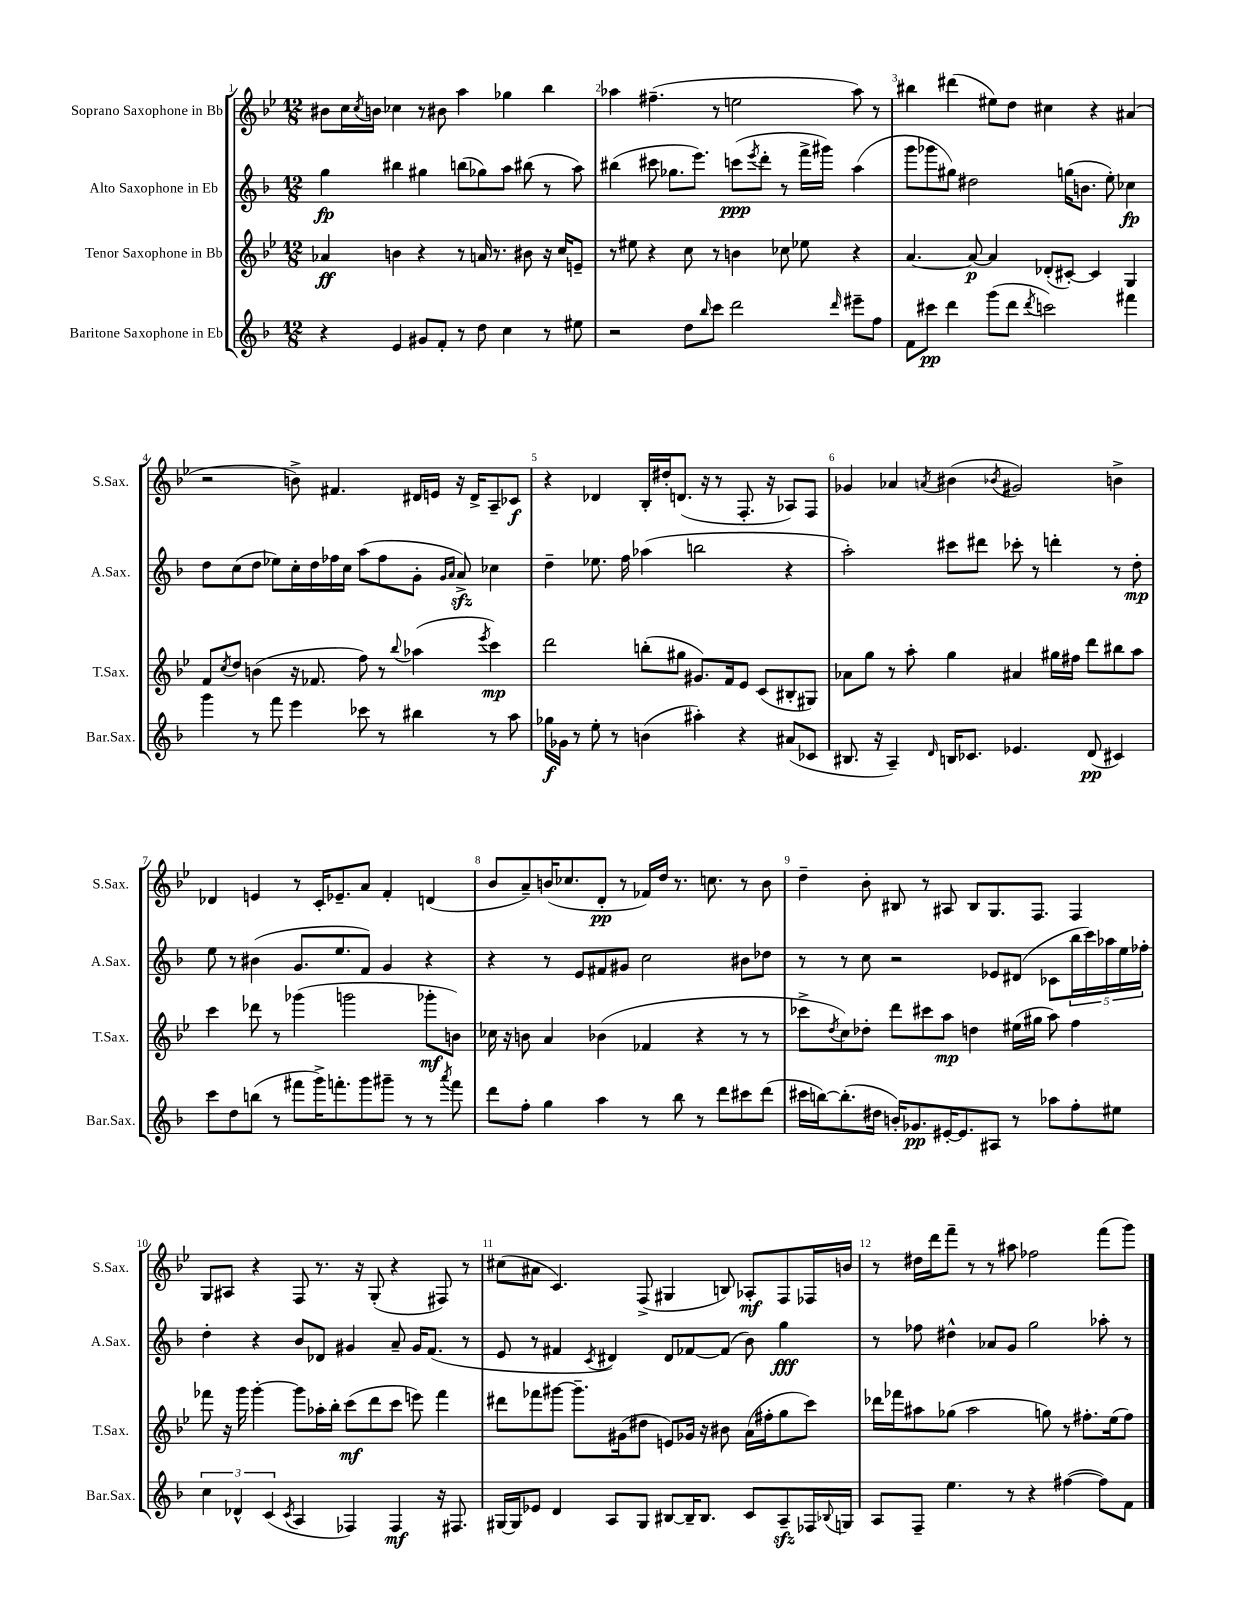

**kern	**dynam	**kern	**dynam	**kern	**dynam	**kern	**dynam
*part4	*part4	*part3	*part3	*part2	*part2	*part1	*part1
*staff4	*staff4	*staff3	*staff3	*staff2	*staff2	*staff1	*staff1
*I"Baritone Saxophone in Eb	*	*I"Tenor Saxophone in Bb	*	*I"Alto Saxophone in Eb	*	*I"Soprano Saxophone in Bb	*
*I'Bar.Sax.	*	*I'T.Sax.	*	*I'A.Sax.	*	*I'S.Sax.	*
*clefG2	*	*clefG2	*	*clefG2	*	*clefG2	*
*k[b-]	*	*k[b-e-]	*	*k[b-]	*	*k[b-e-]	*
*M12/8	*	*M12/8	*	*M12/8	*	*M12/8	*
=1	=1	=1	=1	=1	=1	=1	=1
4r	.	4a-X/	ff	4gg\	fp	8b#X\L	.
.	.	.	.	.	.	16cc\L	.
.	.	.	.	.	.	8qcc/	.
.	.	.	.	.	.	16bn\JJ	.
4e/	.	4bn\	.	4bb#X\	.	4cc-X\	.
8g#X/L	.	4r	.	4gg#X\	.	8r	.
8f'/J	.	.	.	.	.	8b#X\	.
8r	.	8r	.	(8bbn\L	.	4aa\	.
8dd\	.	16an/	.	8gg-X\)	.	.	.
.	.	8.r	.	.	.	.	.
4cc\	.	.	.	8aa\J	.	4gg-X\	.
.	.	8b#X\	.	(8bb#X\	.	.	.
8r	.	16r	.	8r	.	4bb-\	.
.	.	16cc/KL	.	.	.	.	.
8ee#X\	.	8en~/J	.	8aa\)	.	.	.
=2	=2	=2	=2	=2	=2	=2	=2
2r	.	8r	.	(4bb#X\	.	4aa-X\	.
.	.	8ee#X\	.	.	.	.	.
.	.	4r	.	8ccc#X\	.	(4.ff#X~\	.
.	.	.	.	8.gg-X\L	.	.	.
8dd\L	.	8cc\	.	.	.	.	.
.	.	.	.	8.eee\J)	.	.	.
16qqbb-/	.	.	.	.	.	.	.
8ccc\J	.	8r	.	.	.	8r	.
2ddd\	.	4bn\	.	(8cccn\L	ppp	2een\	.
.	.	.	.	8qeee/	.	.	.
.	.	.	.	8ddd'\J	.	.	.
.	.	8cc-X\	.	8r	.	.	.
.	.	8ee-X\	.	16fff^\LL	.	.	.
.	.	.	.	16ggg#X\JJ)	.	.	.
16qqddd/	.	.	.	.	.	.	.
8eee#X~\L	.	4r	.	(4aa\	.	8aa-\)	.
8ff\J	.	.	.	.	.	8r	.
=3	=3	=3	=3	=3	=3	=3	=3
8f\L	.	[4.a/	.	8ggg\L	.	4bb#X\	.
8ccc#X\J	pp	.	.	8ggg-X\	.	.	.
4ddd\	.	.	.	8gg#X\J)	.	(4ddd#X\	.
.	.	8a/_	p	2dd#X\	.	.	.
(8ggg\L	.	4a/]	.	.	.	8ee#X\L)	.
8ddd\J	.	.	.	.	.	8dd\J	.
8qddd/	.	.	.	.	.	.	.
2cccn\)	.	(8d-X'/L	.	.	.	4cc#X\	.
.	.	[8c#X'/J)	.	(16ggn\KL	.	.	.
.	.	.	.	8.bn\J	.	.	.
.	.	4c#/]	.	.	.	4r	.
.	.	.	.	8ee'\)	.	.	.
4fff#X\	.	4G/	.	4cc-X\	fp	(4a#X/	.
!!LO:LB:g=z
=4	=4	=4	=4	=4	=4	=4	=4
4ggg\	.	8f/L	.	8dd\L	.	2r	.
.	.	8qcc/	.	.	.	.	.
.	.	8dd/J	.	(8cc\	.	.	.
8r	.	(4bn\	.	8dd\J	.	.	.
8fff\	.	.	.	8ee-X\L)	.	.	.
4eee\	.	16r	.	16cc'\L	.	8bn^\)	.
.	.	8.f-X/	.	16dd\	.	.	.
.	.	.	.	16ff-X\	.	4.f#X/	.
.	.	.	.	16cc\JJ	.	.	.
8ccc-X\	.	8ff\)	.	(8aa\L	.	.	.
8r	.	8r	.	8ff-\	.	.	.
.	.	8qqbb-/	.	.	.	.	.
4bb#X\	.	(4aa-X\	.	8g'\J	.	16d#X/LL	.
.	.	.	.	.	.	16en/JJ	.
.	.	.	.	16qqg/LL	.	.	.
.	.	.	.	16qqa/JJ	.	.	.
.	.	.	.	8azz^/)	.	16r	.
.	.	.	.	.	.	16d#^/KL	.
.	.	8qeee-/	.	.	.	.	.
8r	.	4ccc\)	mp	4cc-X\	.	8A~/	.
8aa\	.	.	.	.	.	8c-X/J	f
=5	=5	=5	=5	=5	=5	=5	=5
16gg-X\LL	f	2ddd\	.	4dd~\	.	4r	.
16g-X\JJ	.	.	.	.	.	.	.
8r	.	.	.	.	.	.	.
8ee'\	.	.	.	8.ee-X\	.	4d-X/	.
8r	.	.	.	.	.	.	.
.	.	.	.	16ff\	.	.	.
(4bn\	.	(8bbn'\L	.	(4aa-X\	.	16B-'/LL	.
.	.	.	.	.	.	16dd#X'/J	.
.	.	8gg#X\J	.	.	.	(8.dn/J	.
4aa#X'\)	.	8.g#X/L)	.	2bbn\	.	.	.
.	.	.	.	.	.	16r	.
.	.	.	.	.	.	8r	.
.	.	16f/k	.	.	.	.	.
4r	.	8e-/J	.	.	.	8.F'/	.
.	.	(8c/L	.	.	.	.	.
.	.	.	.	.	.	16r	.
(8a#X/L	.	8B#X'/	.	4r	.	8A-X/L)	.
8c-X/J	.	8G#X/J)	.	.	.	8F/J	.
=6	=6	=6	=6	=6	=6	=6	=6
8.B#X/	.	8a-X\L	.	2aa'\)	.	4g-X/	.
.	.	8gg\J	.	.	.	.	.
16r	.	.	.	.	.	.	.
4A~/)	.	8r	.	.	.	4a-X/	.
.	.	8aa'\	.	.	.	.	.
16qqd/	.	.	.	.	.	8qan/	.
16Bn/KL	.	4gg\	.	8ccc#X\L	.	(4b#X\	.
8.c-X/J	.	.	.	.	.	.	.
.	.	.	.	8ddd#X\J	.	.	.
.	.	.	.	.	.	8qb-X/	.
4.e-X/	.	4a#X/	.	8ccc-X'\	.	2g#X/)	.
.	.	.	.	8r	.	.	.
.	.	16gg#X\LL	.	4dddn'\	.	.	.
.	.	16ff#X\JJ	.	.	.	.	.
(8d/	pp	8ddd\L	.	.	.	.	.
4c#X/)	.	8bb#X\	.	8r	.	4bn^\	.
.	.	8aa\J	.	8dd'\	mp	.	.
!!LO:LB:g=z
=7	=7	=7	=7	=7	=7	=7	=7
8ccc\L	.	4ccc\	.	8ee\	.	4d-X/	.
8dd\	.	.	.	8r	.	.	.
(8bbn\J	.	8ddd-X\	.	(4b#X\	.	4en/	.
8r	.	8r	.	.	.	.	.
8fff#X\L	.	(4ggg-X\	.	8.g/L	.	8r	.
16ggg^\K)	.	.	.	.	.	16c'/KL	.
8.fffn'\	.	.	.	8.ee/	.	8.e-X~/	.
.	.	2gggn\	.	.	.	.	.
8ggg\	.	.	.	8f/J)	.	8a/J	.
8ggg#X~\J	.	.	.	4g/	.	4f'/	.
8r	.	.	.	.	.	.	.
8r	.	8ggg-X'\L	mf	4r	.	(4dn/	.
8qaaa/	.	.	.	.	.	.	.
8fff\	.	8bn\J)	.	.	.	.	.
=8	=8	=8	=8	=8	=8	=8	=8
8ddd\L	.	16cc-X\	.	4r	.	8b-/L	.
.	.	16r	.	.	.	.	.
8ff'\J	.	8bn\	.	.	.	8a~/)	.
4gg\	.	4a/	.	8r	.	(16bn/K	.
.	.	.	.	.	.	8.cc-X/	.
.	.	.	.	8e/L	.	.	.
4aa\	.	(4b-X\	.	8f#X/	.	8d'/J	pp
.	.	.	.	8g#X/J	.	8r	.
8r	.	4f-X/	.	2cc\	.	16f-X/LL)	.
.	.	.	.	.	.	16dd/JJ	.
8bb-\	.	.	.	.	.	8.r	.
8r	.	4r	.	.	.	.	.
.	.	.	.	.	.	8.ccn\	.
8ddd\L	.	.	.	.	.	.	.
8ccc#X\	.	8r	.	8b#X\L	.	8r	.
(8ddd\J	.	8r	.	8dd-X\J	.	8b\	.
=9	=9	=9	=9	=9	=9	=9	=9
16ccc#X\LL	.	8ccc-X^\L	.	8r	.	4dd~\	.
[16bbn\J)	.	.	.	.	.	.	.
.	.	8qdd/	.	.	.	.	.
(8.bb'\]	.	8cc\)	.	8r	.	.	.
.	.	8dd-X'\J	.	8cc\	.	8b-'\	.
16dd#X\Jk	.	.	.	.	.	.	.
16bn'/KL)	.	8ddd\L	.	2r	.	8B#X/	.
8.g-X/	pp	.	.	.	.	.	.
.	.	8ccc#X\	.	.	.	8r	.
[16e#X'/K	.	8aa\J	mp	.	.	8A#X/	.
8.e#/]	.	.	.	.	.	.	.
.	.	4ddn\	.	.	.	8B#/L	.
8A#X/J	.	.	.	8e-X/L	.	8.G/	.
8r	.	(16ee#X\LL	.	(8d#X/J	.	.	.
.	.	16gg#X\JJ	.	.	.	8.F/J	.
8aa-X\L	.	8aa\)	.	8c-X\L	.	.	.
8ff'\	.	4ff\	.	20bb-\L	.	4F/	.
.	.	.	.	20ccc\)	.	.	.
.	.	.	.	20aa-X\	.	.	.
8ee#X\J	.	.	.	.	.	.	.
.	.	.	.	20ee\	.	.	.
.	.	.	.	20ff-X'\JJ	.	.	.
!!LO:LB:g=z
=10	=10	=10	=10	=10	=10	=10	=10
6cc\	.	8fff-X\	.	4dd'\	.	8G/L	.
.	.	16r	.	.	.	8A#X/J	.
6d-X^^/	.	.	.	.	.	.	.
.	.	16ggg\	.	.	.	.	.
.	.	[4ggg'\	.	4r	.	4r	.
(6c/	.	.	.	.	.	.	.
8qc/	.	.	.	.	.	.	.
4A/	.	8ggg\L]	.	8b-/L	.	8F/	.
.	.	16aa-X'\L	.	8d-X/J	.	8.r	.
.	.	16bb-'\JJ	.	.	.	.	.
4F-X/)	.	(8ccc\L	mf	4g#X/	.	.	.
.	.	.	.	.	.	16r	.
.	.	8ddd\	.	.	.	(8G'/	.
4F-/	mf	8ccc\J	.	8a~/	.	4r	.
.	.	8eeen\)	.	16g#/KL	.	.	.
.	.	.	.	(8.f/J	.	.	.
16r	.	4fff-\	.	.	.	8F#X/)	.
8.F#X/	.	.	.	.	.	.	.
.	.	.	.	8r	.	8r	.
=11	=11	=11	=11	=11	=11	=11	=11
[16G#X/LL	.	8ddd#X\L	.	8e/	.	(8cc#X\L	.
16G#/J]	.	.	.	.	.	.	.
8e-X/J	.	8fff-X\	.	8r	.	8a#X\J	.
4d/	.	[8ggg#X\J	.	4f#X/	.	4.c/)	.
.	.	8.ggg#~\L]	.	.	.	.	.
.	.	.	.	8qc/	.	.	.
8A/L	.	.	.	4d#X/)	.	.	.
.	.	(16g#X\k	.	.	.	.	.
8G#/J	.	8dd#X\J	.	.	.	(8F^/	.
[8B#X/L	.	8en/L)	.	8d#/L	.	4G#X/	.
16B#~/K]	.	16g-X/Jk	.	[8f-X/	.	.	.
8.B#/J	.	16r	.	.	.	.	.
.	.	8b#X\	.	(8f-/J]	.	8Bn/)	.
8c/L	.	(16a\LL	.	8b-\)	.	8A-X'/L	mf
.	.	16ff#X'\J	.	.	.	.	.
8Azz~/	.	8gg\	.	4gg\	fff	8F/	.
16F-X/L	.	8ccc\J)	.	.	.	16F-X/L	.
8qqB-X/	.	.	.	.	.	.	.
16Gn/JJ	.	.	.	.	.	16bn/JJ	.
=12	=12	=12	=12	=12	=12	=12	=12
8A/L	.	16ddd-X\LL	.	8r	.	8r	.
.	.	16fff-X\J	.	.	.	.	.
8F~/J	.	8aa#X\	.	8ff-X\	.	16dd#X\LL	.
.	.	.	.	.	.	16ddd\J	.
4.ee\	.	(8gg-X\J	.	4dd#X^^\	.	8fff~\J	.
.	.	2aa#\	.	.	.	8r	.
.	.	.	.	8a-X/L	.	8r	.
8r	.	.	.	8g/J	.	8aa#X\	.
4r	.	.	.	2gg\	.	2ff-X\	.
.	.	8ggn\)	.	.	.	.	.
([4ff#X\	.	8r	.	.	.	.	.
.	.	8.ff#X'\L	.	.	.	.	.
8ff#\L])	.	.	.	8aa-X'\	.	(8fff\L	.
.	.	(16ee-\k	.	.	.	.	.
8f\J	.	8ff#\J)	.	8r	.	8ggg\J)	.
==	==	==	==	==	==	==	==
*-	*-	*-	*-	*-	*-	*-	*-
